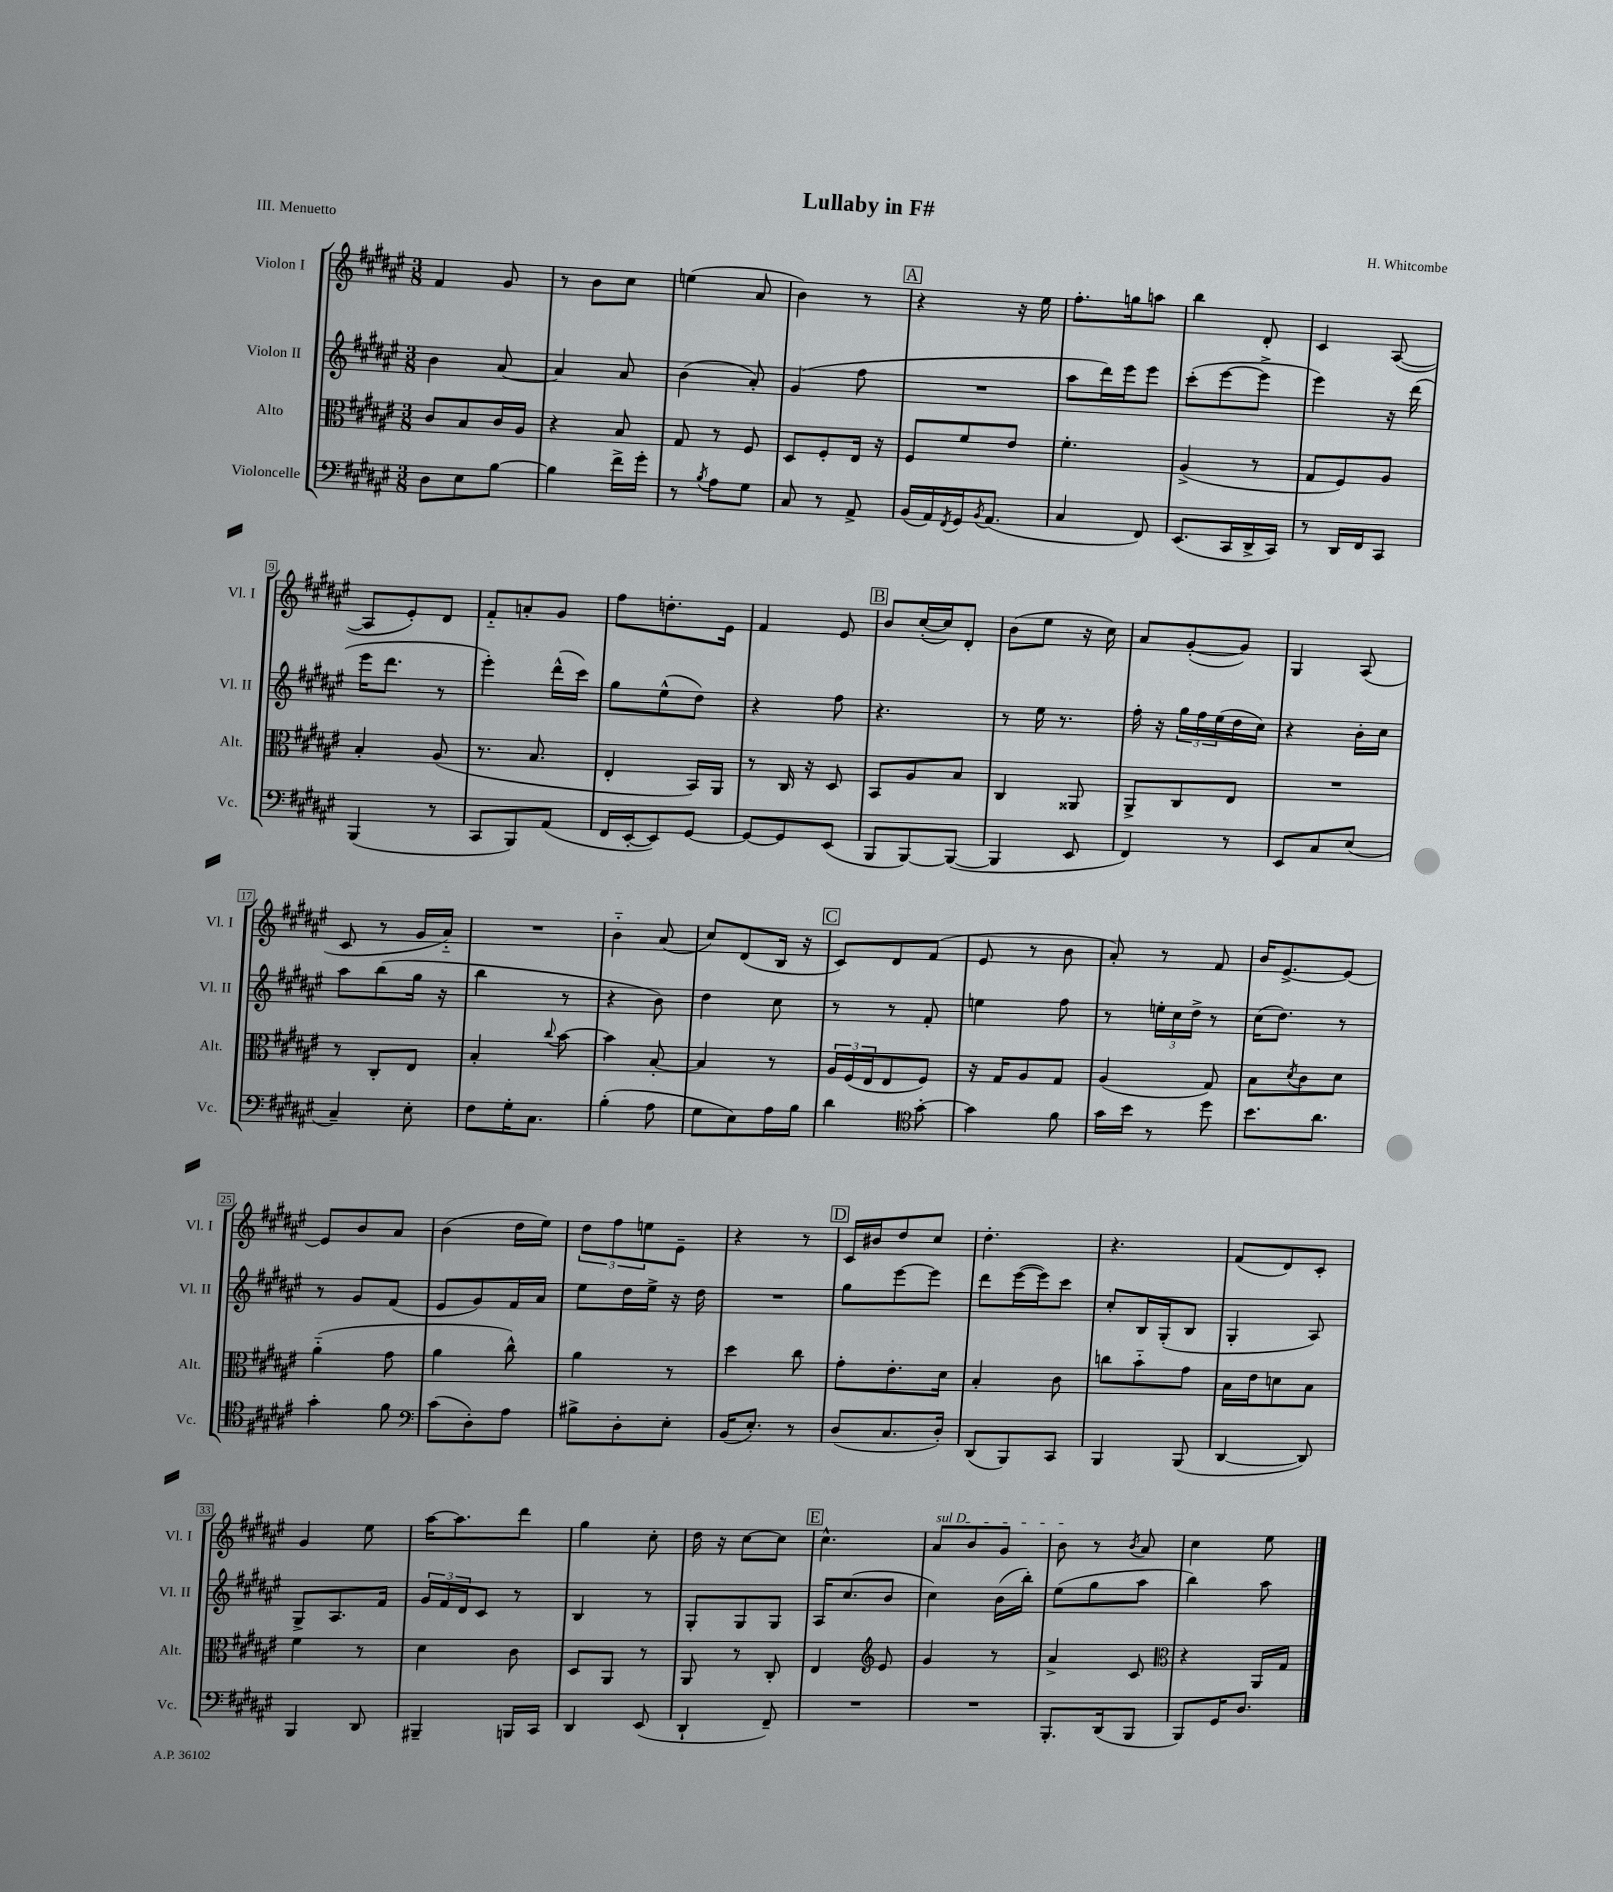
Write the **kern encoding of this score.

**kern	**kern	**kern	**kern
*staff4	*staff3	*staff2	*staff1
*clefF4	*clefC3	*clefG2	*clefG2
*k[f#c#g#d#a#e#]	*k[f#c#g#d#a#e#]	*k[f#c#g#d#a#e#]	*k[f#c#g#d#a#e#]
*M3/8	*M3/8	*M3/8	*M3/8
8D#	8c#	4b	4f#
8E#	8B	.	.
[8B	16c#	[8a#	8g#
.	16A#	.	.
=	=	=	=
4B]	4r	4a#]	8r
.	.	.	8b
16f#^	8B	8a#	8cc#
16g#'	.	.	.
=	=	=	=
8r	8G#	(4b	(4ee
8qB	.	.	.
8A#	8r	.	.
8G#	8F#	8a#')	8a#
=	=	=	=
8C#	8D#	(4g#	4b)
8r	8F#'	.	.
8AA#^	16E#	8ff#	8r
.	16r	.	.
=	=	=	=
(16BB	8F#	4.r	4r
16AA#)	.	.	.
8qFF#	.	.	.
16GG#	8f#	.	.
8qBB	.	.	.
(8.AA#	.	.	.
.	8e#	.	16r
.	.	.	16ee#
=	=	=	=
4C#	4.f#'	8aa#	8.ff#'
.	.	16ddd#)	.
.	.	16eee#	16gg
8FF#)	.	8eee#	8aa
=	=	=	=
(8.EE#	(4A#^	(8ccc#'	4bb
.	.	[8eee#	.
16CC#	.	.	.
16DD#^	8r	8eee#^]	8d#'
16CC#)	.	.	.
=	=	=	=
8r	8G#	4eee#)	4c#
16DD#	8F#)	.	.
16FF#	.	.	.
8CC#	8A#	16r	([8A#
.	.	(16ddd#	.
=	=	=	=
(4BBB	4B'	16eee#	8A#]
.	.	8.ddd#	.
.	.	.	8e#')
8r	(8A#	8r	8d#
=	=	=	=
8CC#	8.r	4eee#')	8f#'~
8BBB)	.	.	8a'
.	8.B	.	.
(8AA#	.	(16ddd#^^	8g#
.	.	16ccc#)	.
=	=	=	=
16FF#	4E#'	8gg#	8ff#
[16EE#'	.	.	.
8EE#])	.	(8ee#^^	8.dd'
[8GG#	16BB)	8dd#)	.
.	16AA#	.	16e#
=	=	=	=
8GG#_	8r	4r	4f#
8GG#]	16C#	.	.
.	16r	.	.
(8EE#	8D#	8ff#	8e#
=	=	=	=
8BBB	8BB	4.r	8b
[8BBB)	8A#	.	([16cc#'
.	.	.	16cc#])
(8BBB_	8B	.	8d#'
=	=	=	=
4BBB]	4C#	8r	(8b
.	.	16ee#	8ee#
.	.	8.r	.
8EE#	8AA##	.	16r
.	.	.	16cc#)
=	=	=	=
4FF#)	8AA#^	16ff#'	8a#
.	.	16r	.
.	8C#	24gg#	([8g#'
.	.	24ff#	.
.	.	(24ee#	.
8r	8E#	16dd#	8g#])
.	.	16cc#)	.
=	=	=	=
8EE#	4.r	4r	4G#
8C#	.	.	.
(8E#	.	16b'	(8A#
.	.	16cc#	.
=	=	=	=
4C#~)	8r	8aa#	8c#
.	8C#'	(8bb	8r
8E#'	8E#	16gg#	16g#
.	.	16r	16a#'~)
=	=	=	=
8F#	4B'	4bb	4.r
16G#'	.	.	.
8.C#	.	.	.
.	8qqcc#	.	.
.	[8b	8r	.
=	=	=	=
(4B'	4b]	4r	4b'~
8A#	[8B'	8b)	(8a#
=	=	=	=
8G#	4B]	4dd#	8cc#)
8E#)	.	.	(8d#
16A#	8r	8cc#	16B
16B	.	.	16r
=	=	=	=
4d#	24A#	8r	8c#)
.	(24F#	.	.
.	24E#	.	.
.	8E#	8r	8d#
*clefC4	*	*	*
[8g#'	8F#)	8f#'	(8f#
=	=	=	=
4g#]	16r	4ee	8e#
.	16G#	.	.
.	8A#	.	8r
8f#	8G#	8ff#	8b
=	=	=	=
16g#	(4A#	8r	8a#')
16b	.	.	.
8r	.	24ee'	8r
.	.	24cc#	.
.	.	24dd#^	.
8dd#	8G#)	8r	8f#
=	=	=	=
8.b	8B	(16cc#	16b
.	.	8.dd#)	[8.e#^
.	8qd#	.	.
.	8c#	.	.
8.a#	.	.	.
.	8d#	8r	8e#_
=	=	=	=
4g#'	(4a#'~	8r	8e#]
.	.	8g#	8b
8f#	8g#	(8f#	8a#
=	=	=	=
*clefF4	*	*	*
(8c#	4a#	8e#	(4b
8D#')	.	8g#)	.
8A#	8cc#^^)	16f#	16dd#
.	.	16a#	16ee#)
=	=	=	=
8B#^	4a#	8ee#	12dd#
.	.	.	12ff#
8D#'	.	16dd#	.
.	.	.	12ee
.	.	16ee#^	.
8E#'	8r	16r	8e#~
.	.	16dd#	.
=	=	=	=
(16BB	4dd#	4.r	4r
8.E#')	.	.	.
8r	8cc#	.	8r
=	=	=	=
(8D#	8g#'	8gg#	16c#
.	.	.	16b#
8.C#	8.e#'	[8eee#	8dd#
.	.	8eee#]	8cc#
16D#')	16d#	.	.
=	=	=	=
(8DD#	4B'	8ddd#	4.dd#'
8BBB)	.	([16eee#	.
.	.	16eee#])	.
8CC#	8c#	8ccc#	.
=	=	=	=
4BBB	8cc	8cc#'	4.r
.	8b'~	16B	.
.	.	(16G#'	.
(8BBB	8g#	8B	.
=	=	=	=
[4DD#	16B	4G#'	(8f#
.	16e#	.	.
.	8d	.	8d#)
8DD#])	8B	8A#)	8c#'
=	=	=	=
4BBB	4f#	8G#^	4g#
.	.	8.A#	.
8DD#	8r	.	8ee#
.	.	16f#	.
=	=	=	=
4BBB#~	4d#	24g#	[16aa#
.	.	24f#	.
.	.	.	8.aa#]
.	.	24d#	.
.	.	8c#	.
16BBB	8c#	8r	8ddd#
16CC#	.	.	.
=	=	=	=
4DD#	8D#	4B	4gg#
.	8AA#	.	.
(8EE#	8r	8r	8cc#'
=	=	=	=
4DD#`	8AA#	8G#'	16dd#
.	.	.	16r
.	8r	8G#	[8cc#
8FF#~)	8C#'	8G#	8cc#]
=	=	=	=
4.r	4E#	16A#	4.cc#^^
.	.	(8.cc#	.
*	*clefG2	*	*
.	8e#	8b	.
=	=	=	=
4.r	4g#	4cc#)	8a#
.	.	.	8b
.	8r	(16b	8g#
.	.	16bb')	.
=	=	=	=
8.BBB'	4a#^	(8ee#	8b
.	.	8gg#	8r
(16DD#	.	.	.
.	.	.	8qb
8BBB	8c#	8aa#	8a#
=	=	=	=
*	*clefC3	*	*
8BBB)	4r	4bb)	4cc#
16GG#	.	.	.
8.D#	.	.	.
.	16AA#	8aa#	8ee#
.	16G#	.	.
==	==	==	==
*-	*-	*-	*-
